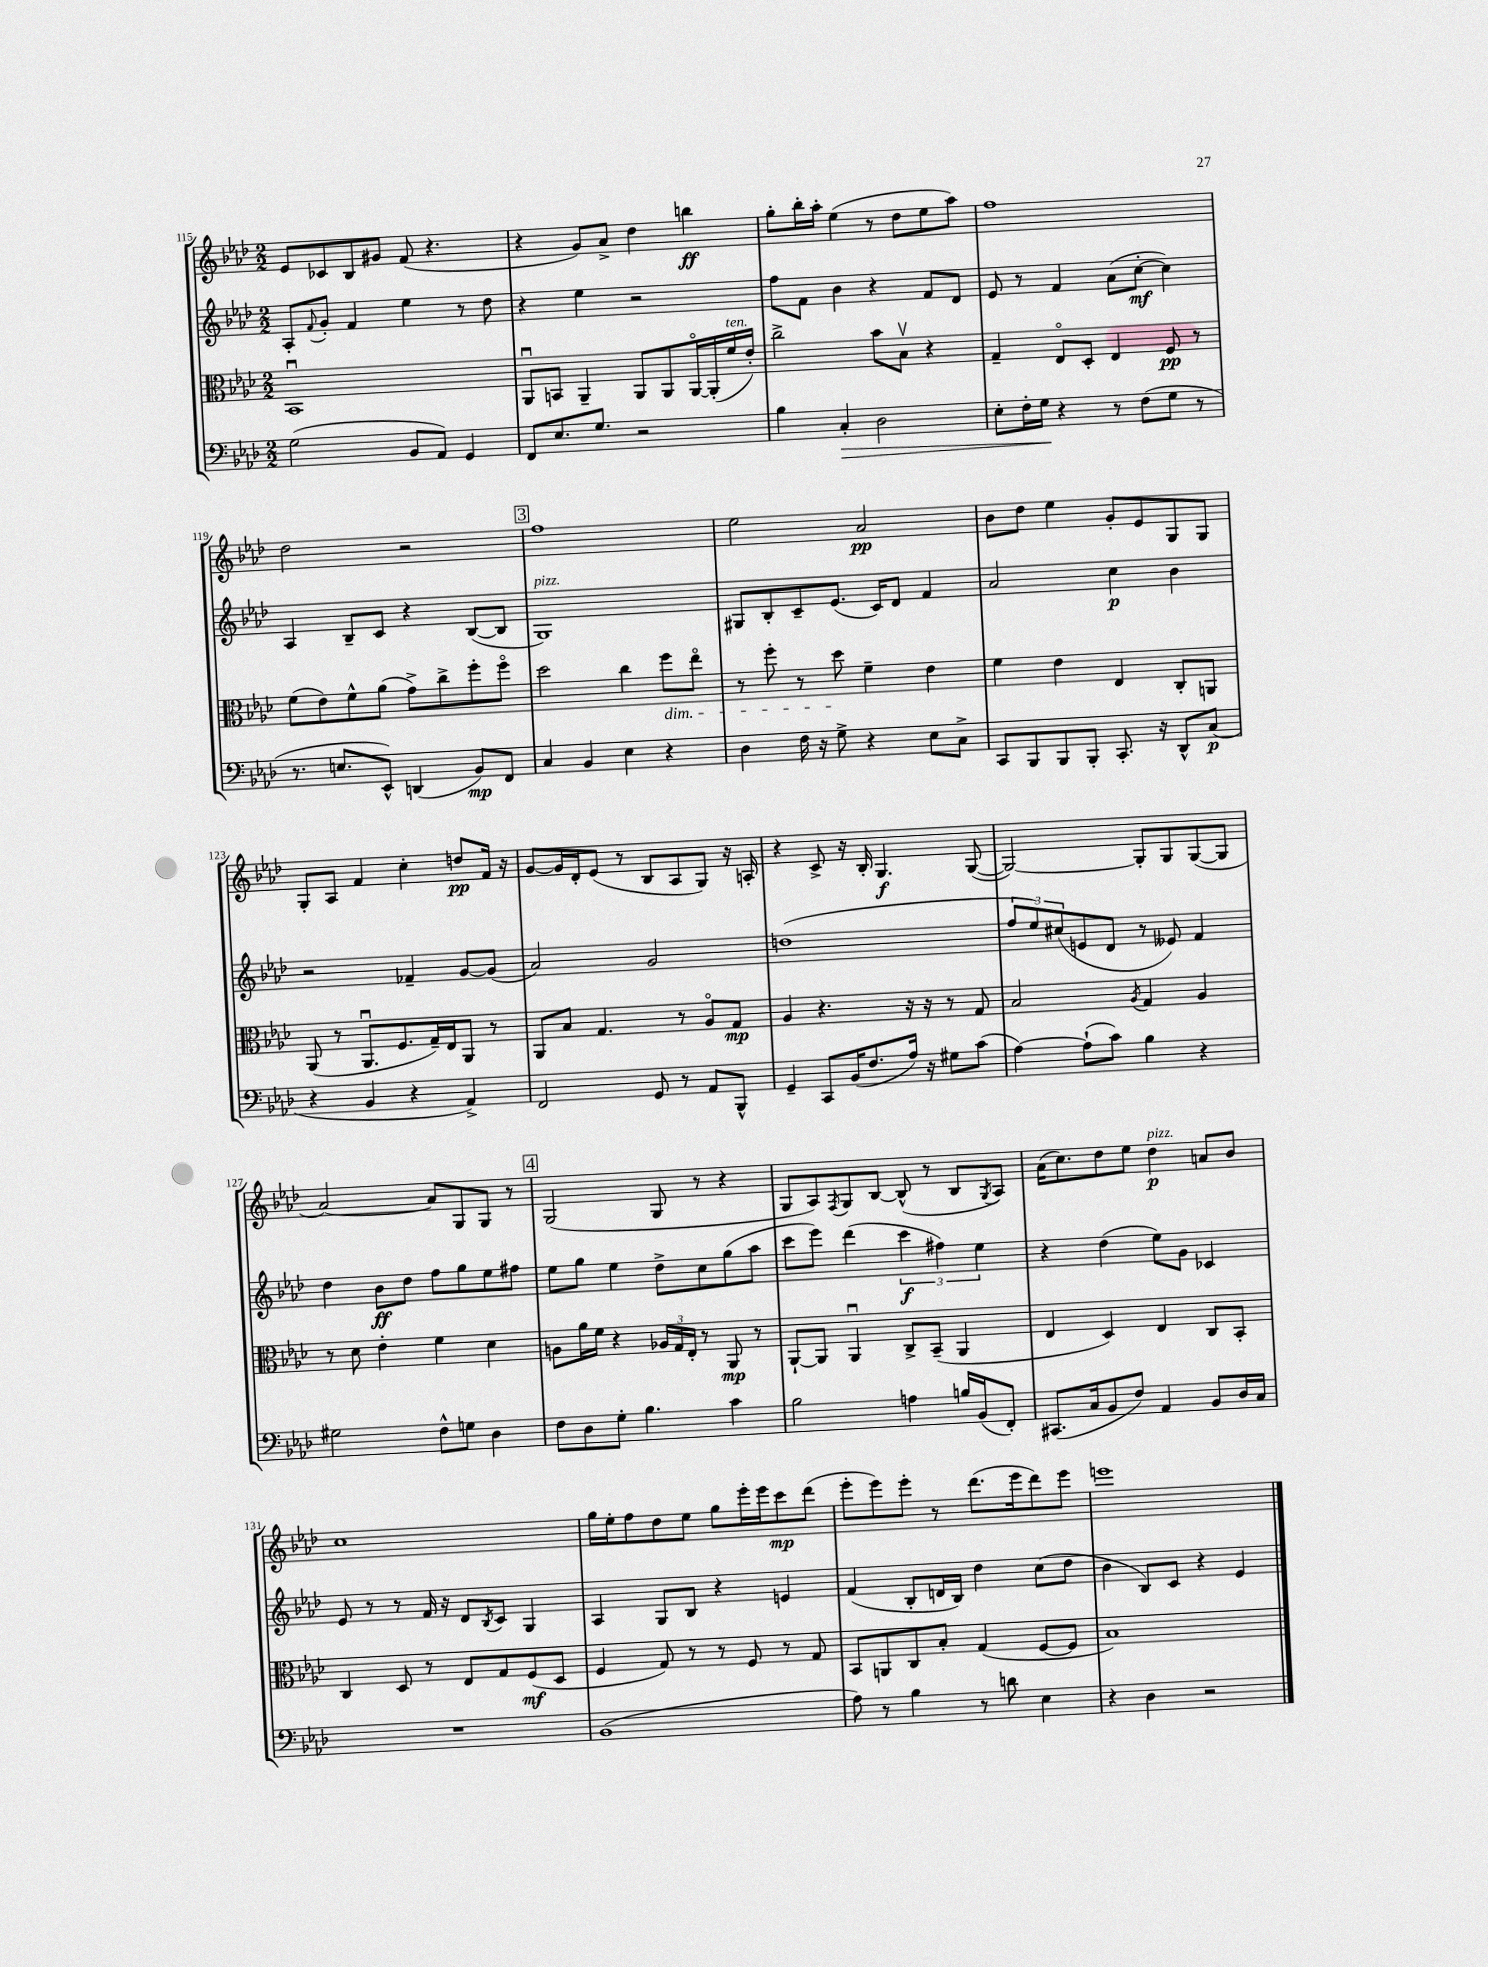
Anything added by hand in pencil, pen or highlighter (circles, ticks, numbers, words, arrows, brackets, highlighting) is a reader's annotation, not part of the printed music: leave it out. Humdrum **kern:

**kern	**kern	**kern	**kern
*staff4	*staff3	*staff2	*staff1
*clefF4	*clefC3	*clefG2	*clefG2
*k[b-e-a-d-]	*k[b-e-a-d-]	*k[b-e-a-d-]	*k[b-e-a-d-]
*M2/2	*M2/2	*M2/2	*M2/2
(2G\	1BB-u	8A-'/L	8e-/L
.	.	8qqf/	.
.	.	8g'/J	8c-/
.	.	4f/	8B-/
.	.	.	8g#/J
8BB-/L	.	4ee-\	(8f/
8AA-/J)	.	.	4.r
4GG/	.	8r	.
.	.	8dd-\	.
=	=	=	=
8FF/L	8AA-u/L	4r	4r
8.E-/	8BB/J	.	.
.	4AA-~/	4ee-\	8g/L)
8.G/J	.	.	.
.	.	.	8a-^/J
2r	8AA-/L	2r	4dd-\
.	8AA-/	.	.
.	[16AA-o/L	.	4bb\
.	(16AA-'/]	.	.
.	16f/	.	.
.	16e-'/JJ)	.	.
=	=	=	=
4B-\	2cc^\	8ff\L	8gg'\L
.	.	8f\J	16bb-'\L
.	.	.	16aa-'\JJ
4C'/	.	4b-\	(4ee-\
2D-\	8b-\L	4r	8r
.	8B-v\J	.	8dd-\L
.	4r	8f/L	8ee-\
.	.	8d-/J	8aa-\J)
=	=	=	=
8E-'\L	4G~/	8e-/	1ff
16F'\L	.	8r	.
16G\JJ	.	.	.
4r	8E-o/L	4f/	.
.	8D-'/J	.	.
8r	4E-/	(8a-\L	.
(8F\L	.	[8cc'\J	.
8G\J	8F/	4cc\])	.
8r	8r	.	.
=	=	=	=
8.r	(8f\L	4A-/	2dd-\
.	8e-\)	.	.
8.E/L	.	.	.
.	8f^^\	8B-~/L	.
8EE-^^/J)	(8a-\J	8c/J	.
(4DD/	8g^\L)	4r	2r
.	8cc^\	.	.
8BB-/L)	8ff'\	([8B-/L	.
8FF/J	8ffo\J	8B-/]J	.
=	=	=	=
4C/	2dd-\	1G)	1ff
4BB-/	.	.	.
4E-\	4cc\	.	.
4r	8ff\L	.	.
.	8ee-o\J	.	.
=	=	=	=
4D-\	8r	8G#/L	2ee-\
.	8ff'\	8B-'/	.
16F\	8r	8c~/	.
16r	.	.	.
8G^\	8dd-\	(8.e-/J	.
4r	4f~\	.	2a-/
.	.	16c/LK)	.
.	.	8d-/J	.
8E-\L	4e-\	4f/	.
8C^\J	.	.	.
=	=	=	=
8CC/L	4f\	2a-/	8b-\L
8BBB-/	.	.	8dd-\J
8BBB-/	4e-\	.	4ee-\
8BBB-'/J	.	.	.
8.CC'/	4E-/	4cc\	8g'/L
.	.	.	8e-/
16r	.	.	.
8DD-^^/L	8C'/L	4b-\	8G/
(8C/J	8AA/J	.	8G/J
=	=	=	=
4r	(8AA-/	2r	8G'/L
.	8r	.	8A-/J
4BB-/	8.AA-u/L	.	4f/
.	8.F/	.	.
4r	.	4f-~/	4cc'\
.	16G~/L)	.	.
.	16E-/J	.	.
4AA-^/)	8AA-/J	[8g/L	8dd/L
.	8r	(8g/]J	16f/Jk
.	.	.	16r
=	=	=	=
2FF/	8AA-/L	2a-/)	[8g/L
.	8B-/J	.	16g/]L
.	.	.	16d-'/J
.	4.G/	.	(8e-/J
.	.	.	8r
8GG/	.	2g/	8B-/L
8r	8r	.	8A-/
8AA-/L	8A-o/L	.	8G/J)
8BBB-^^/J	8G/J	.	16r
.	.	.	16A'/
=	=	=	=
4GG~/	4A-/	(1dd	4r
8CC/L	4.r	.	8c^/
(16BB-/K	.	.	16r
8.F/	.	.	16B-'/
.	.	.	4.G/
16A-/Jk)	16r	.	.
16r	16r	.	.
8G#\L	8r	.	.
(8c\J	8G/	.	([8G/
=	=	=	=
[4A-\)	2B-/	12ff/L	2G/_)
.	.	12ee-/)	.
.	.	(12cc#/	.
(8A-`\]L	.	8e/	.
8c\J)	.	8d-/J	.
.	8qA-/	.	.
4B-\	4G/	8r	8G'/]L
.	.	8e--/)	8G/
4r	4A-/	4f/	([8G/
.	.	.	8G/]J
=	=	=	=
2G#\	8r	4dd-\	[2a-/)
.	8d-\	.	.
.	4e-'\	8b-\L	.
.	.	8dd-\J	.
8F^^\L	4f\	8ff\L	8a-/]L
8G\J	.	8gg\	8G/
4D-\	4d-\	8ee-\	8G/J
.	.	8ff#\J	8r
=	=	=	=
8F\L	8A\L	8ee-\L	(2G/
8D-\	16a-\L	8gg\J	.
.	16f\JJ	.	.
8G'\J	4r	4ee-\	.
4.B-\	.	.	.
.	24A-/LL	8dd-^\L	8G/
.	24G/	.	.
.	24E-'/JJ	.	.
.	8r	8cc\	8r
4c\	8AA-/	(8gg\	4r
.	8r	8aa-\J	.
=	=	=	=
2B-\	[8AA-`/L	8ccc\L	8G/L
.	8AA-/]J	8eee-\J)	8A-/)
.	.	.	8qF/
.	4AA-u/	(4ddd-\	8G/
.	.	.	[8B-/J
4A\	8C^/L	6ccc\	(8B-^^/]
.	(8BB-~/J	.	8r
.	.	6ff#\)	.
16B/LL	4AA-/	.	8B-/L
(16BB-/J	.	.	.
.	.	6ee-\	.
.	.	.	8qG/
8FF'/J)	.	.	8A-/J)
=	=	=	=
(8.CC#/L	4E-/	4r	(16a-\LK
.	.	.	8.cc\)
16C/k	.	.	.
8BB-/	4D-/)	(4dd-\	8dd-\
8F/J)	.	.	8ee-\J
4AA-/	4E-/	8ee-\L)	4dd-\
.	.	8g\J	.
8BB-/L	8C/L	4c-/	8a/L
16D-/L	8BB-'/J	.	8b-/J
16C/JJ	.	.	.
=	=	=	=
1r	4C/	8e-/	1cc
.	.	8r	.
.	8D-/	8r	.
.	8r	16f/	.
.	.	16r	.
.	8E-/L	8d-/L	.
.	.	8qB-/	.
.	8G/	8c/J	.
.	(8F/	4G/	.
.	8D-/J	.	.
=	=	=	=
(1BB-	4F/	4A-/	16gg\LL
.	.	.	16ee-'\J
.	.	.	8ff\
.	8G/)	8G/L	8dd-\
.	8r	8B-/J	8ee-\J
.	8r	4r	8gg\L
.	8F/	.	16eee-'\L
.	.	.	16eee-\J
.	8r	4e/	8ccc\
.	8G/	.	(8ddd-\J
=	=	=	=
8A-\)	8BB-/L	(4f/	8eee-'\L
8r	8AA/	.	8eee-\)
4B-\	8C/	8B-'/L	8eee-'\J
.	8B-'/J	16d/L	8r
.	.	16B-/JJ)	.
8r	(4G/	4dd-\	(8.ddd-\L
8d\	.	.	.
.	.	.	16eee-\k
4E-\	[8F/L	(8cc\L	8ddd-\)
.	8F/]J	8dd-\J	8eee-\J
=	=	=	=
4r	1B-)	4b-\	1eee
4D-\	.	8B-/L)	.
.	.	8c/J	.
2r	.	4r	.
.	.	4e-/	.
==	==	==	==
*-	*-	*-	*-
